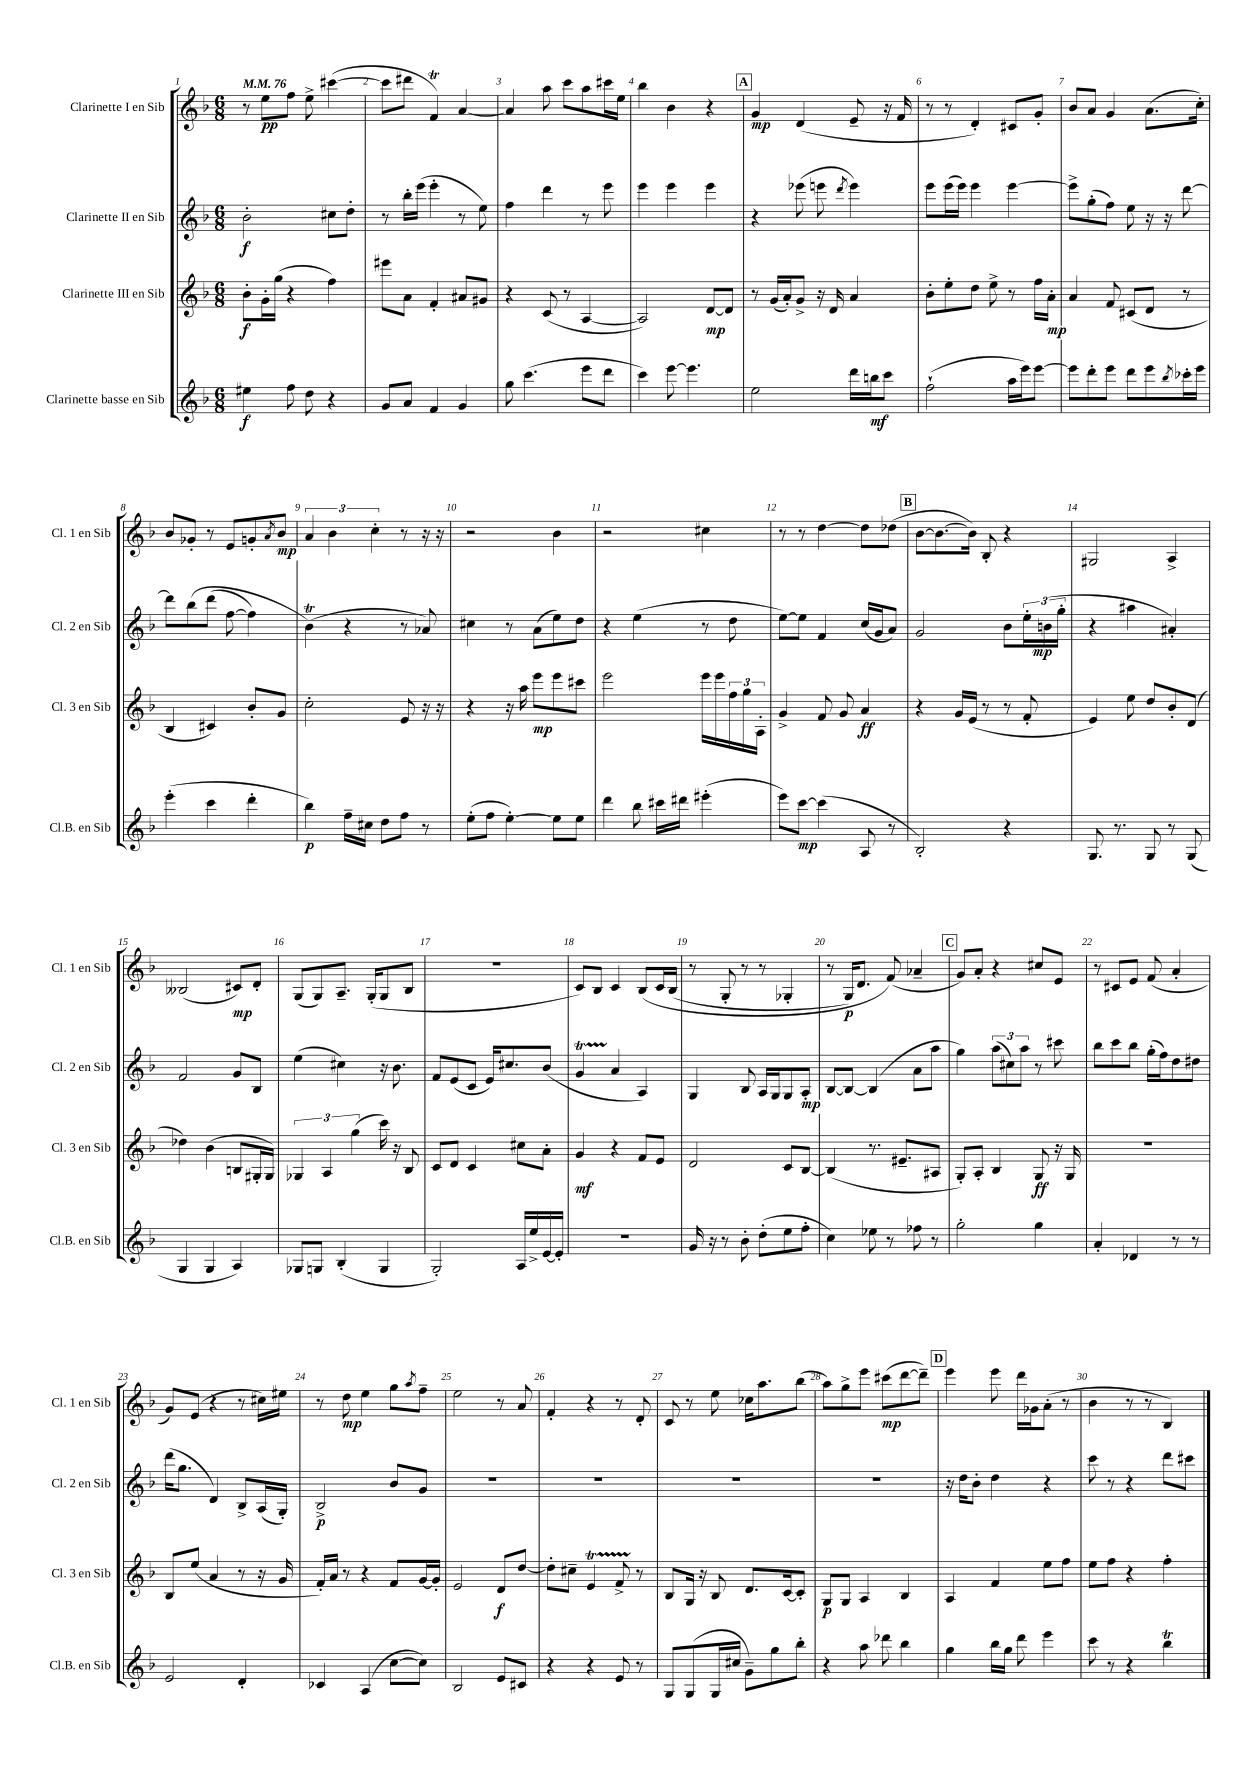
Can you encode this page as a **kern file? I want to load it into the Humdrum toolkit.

**kern	**kern	**kern	**kern
*staff4	*staff3	*staff2	*staff1
*clefG2	*clefG2	*clefG2	*clefG2
*k[b-]	*k[b-]	*k[b-]	*k[b-]
*M6/8	*M6/8	*M6/8	*M6/8
*MM76	*MM76	*MM76	*MM76
4ee#\	8b-'\L	2b-'\	8r
.	16g'\L	.	8ee\L
.	(16gg\JJ	.	.
8ff\	4r	.	8ff\J
8dd\	.	.	8ee^\
4r	4ff\)	8cc#\L	([4ccc#\
.	.	8dd'\J	.
=	=	=	=
8g/L	8eee#\L	8r	8ccc#\]L
8a/J	8a\J	16bb-'\LL	8ddd#\J
.	.	(16eee\JJ	.
4f/	4f'/	4eee'\	4f/)
4g/	8a#/L	8r	[4a/
.	8g#/J	8ee\)	.
=	=	=	=
8gg\	4r	4ff\	4a/]
(4.ccc\	.	.	.
.	(8c/	4ddd\	8aa\
.	8r	.	8ccc\L
8eee\L	[4A/	8r	8aa\
8ddd\J	.	8eee\	16ccc#\L
.	.	.	16ee\JJ
=	=	=	=
4ccc\)	2A/])	4eee\	4bb-\
[8eee\	.	4eee\	4b-\
4.eee\]	.	.	.
.	[8d/L	4eee\	4r
.	8d/]J	.	.
=	=	=	=
2ee\	8r	4r	4g/
.	(16g/LL	.	.
.	16a'/J)	.	.
.	8g^/J	(8eee-\	(4d/
.	16r	8eee\	.
.	16d/	.	.
.	.	8qddd/	.
16ddd\LL	4a/	4eee\)	8e~/
16bb\J	.	.	.
8ccc\J	.	.	16r
.	.	.	16f/
=	=	=	=
(2ff`\	8b-'\L	8eee\L	8r
.	8ee'\	(16eee\L	8r
.	.	16eee\JJ)	.
.	8dd\J	4eee\	4d'/)
.	8ee^\	.	.
16aa\LL	8r	[4eee\	8c#/L
16eee\J)	.	.	.
[8eee\J	16ff\LL	.	8g'/J
.	16a'\JJ	.	.
=	=	=	=
8eee\]L	4a/	8eee^\]L	8b-/L
8ddd'\	.	(8gg'\	8a/J
8eee\J	8f/	8ff\J)	4g/
8ddd\L	(8c#/L	8ee\	.
8eee\	8d/J	16r	(8.a\L
.	.	16r	.
8qbb-/	.	.	.
16ccc-'\L	8r	[8ddd\	.
16eee\JJ	.	.	16cc'\Jk)
=	=	=	=
(4eee'\	4B-/	8ddd\]L	8b-/L
.	.	&(8bb-\	8g-'/J
4ccc\	4c#/)	(8ddd\J	8r
.	.	[8ff\	8e/L
4ddd'\	8b-'/L	4ff\])	8g'/
.	.	.	8qa/
.	8g/J	.	8b-/J
=	=	=	=
4bb-\)	2cc'\	(4b-\&)	6a/
.	.	.	6b-\
16ff~\LL	.	4r	.
16cc#\JJ	.	.	.
.	.	.	6cc'\
8dd\L	.	.	.
8ff\J	8e/	8r	8r
8r	16r	8a-/)	16r
.	16r	.	16r
=	=	=	=
(8ee'\L	4r	4cc#\	2r
8ff\J	.	.	.
[4ee'\)	16r	8r	.
.	16aa\	.	.
.	8eee\L	(8a\L	.
8ee\]L	8eee\	8ee\)	4b-\
8ee\J	8ccc#\J	8dd\J	.
=	=	=	=
4ddd\	2eee\	4r	2r
8bb-\	.	(4ee\	.
16ccc#\LL	.	.	.
16ddd#\JJ	.	.	.
(4eee#'\	16eee\LL	8r	4cc#\
.	16eee\	.	.
.	24ff\	8dd\	.
.	24gg\	.	.
.	24A'\JJ	.	.
=	=	=	=
8eee\L)	4g^/	[8ee\L)	8r
[8ccc\J	.	8ee\]J	8r
(4ccc\]	8f/	4f/	[4dd\
.	8g/	.	.
8A/	4a/	(16cc/LL	8dd\]L
.	.	16g/J	.
8r	.	8a/J)	(8dd-\J
=	=	=	=
2B-'/)	4r	2g/	[8b-\L
.	.	.	8.b-\_
.	16g/LL	.	.
.	(16e/JJ	.	16b-\]Jk)
.	8r	.	8B-'/
4r	8r	8b-\L	4r
.	8f'/	24ee'\L	.
.	.	(24b\	.
.	.	24gg'\JJ	.
=	=	=	=
8.G/	4e/)	4r	2G#/
8.r	.	.	.
.	8ee\	4aa#\	.
8G/	8dd/L	.	.
8r	8b-'/	4a#'/)	4A^/
(8G/	(8d/J	.	.
=	=	=	=
4G/	4dd-\)	2f/	(2B--/
4G/	(4b-\	.	.
4A/)	8B/L	8g/L	8c#/L)
.	16G#'/L	8B-/J	8d'/J
.	16G#/JJ)	.	.
=	=	=	=
8G-/L	6G-/	(4ee\	(8G/L
8G/J	.	.	8G/)
.	6A/	.	.
(4B-'/	.	4cc#\)	8.A~/J
.	(6gg\	.	.
.	.	.	(16G'/LK
4G/	16ccc\)	16r	8G/
.	16r	8.b-\	.
.	8B-/	.	8B-/J
=	=	=	=
2G'/)	8c/L	8f/L	2.r
.	8d/J	(8e/	.
.	4c/	8c/J	.
.	.	16e/LK)	.
.	.	8.cc#/	.
16A/LL	8cc#\L	.	.
16ee^/	.	.	.
[16e/	8a'\J	(8b-/J	.
16e'/]JJ	.	.	.
=	=	=	=
2.r	4g/	4g/	8c/L)
.	.	.	8B-/J
.	4r	4a/	4c/
.	8f/L	4A/)	&(8B-/L
.	8e/J	.	16c/L
.	.	.	(16B-/JJ
=	=	=	=
16g/	2d/	4G/	8r
16r	.	.	.
8r	.	.	8G'/
8b-'\	.	8B-/	8r
(8dd'\L	.	16A/LL	8r
.	.	16G/J	.
8ee\	8c/L	8G/	4G-'/
8ff'\J	[8B-/J	8A'/J	.
=	=	=	=
4cc\)	(4B-/]	[8B-/L	8r
.	.	8B-/_J	16G/LK)
.	.	.	8.d/J
8ee-\	8.r	(4B-/]	.
8r	.	.	(8f/&)
.	8.e#~/L	.	.
8ff-\	.	8a\L	4a-~/
8r	8A#/J	8aa\J	.
=	=	=	=
2gg'\	8G'/L)	4gg\)	8g/L)
.	8A'/J	.	8a'/J
.	4B-/	(12aa\L	4r
.	.	12cc#\)	.
.	.	12aa\J	.
4gg\	8G/	8r	8cc#/L
.	16r	8ccc#\	8e/J
.	16G/	.	.
=	=	=	=
4a'/	2.r	8bb-\L	8r
.	.	8ccc\	8c#/L
4d-/	.	8bb-\J	8e/J
.	.	(16gg'\LL	(8f/
.	.	16ff\J)	.
8r	.	8dd\	4a'/
8r	.	8dd#\J	.
=	=	=	=
2e/	8B-/L	(16ddd\LK	8g/L)
.	.	8.gg\J	.
.	(8ee/J	.	(8e/J
.	4a/	4d/)	4r
4d'/	8r	8B-^/L	8r
.	16r	(16A/L	16cc#\LL)
.	16g/	16G'/JJ)	16ee#\JJ
=	=	=	=
4c-/	16f'/LL)	2B-^/	8r
.	16a/JJ	.	.
.	8r	.	8dd\
(4A/	4r	.	4ee\
[8cc\L	8f/L	8b-/L	8gg\L
.	.	.	8qaa/
8cc\]J)	[16g/L	8g/J	8ff~\J
.	16g'/]JJ	.	.
=	=	=	=
2B-/	2e/	2.r	2ee\
8e/L	8d/L	.	8r
8c#/J	[8dd/J	.	8a/
=	=	=	=
4r	8dd'\]L	2.r	4f'/
.	8cc#~\J	.	.
4r	4e/	.	4r
8e/	8f^/	.	8r
8r	8r	.	8d'/
=	=	=	=
8G/L	8B-/L	2.r	8c/
(8G/	16G/Jk	.	8r
.	16r	.	.
16G/L	8B-/	.	8ee\
16cc#/JJ	.	.	.
8g~\L)	8.d/L	.	16cc-\LK
.	.	.	8.aa\
8gg\	.	.	.
.	[16c/k	.	.
8bb-'\J	8c'/]J	.	(8bb-\J
=	=	=	=
4r	8G/L	2.r	8aa\L)
.	8G/J	.	8gg^\
8aa\	4A/	.	8eee\J
8ddd-\	.	.	(8ccc#\L
4bb-\	4B-/	.	[8ddd\
.	.	.	8ddd~\]J)
=	=	=	=
4gg\	4A/	16r	4eee\
.	.	16dd\LK	.
.	.	8b-'\J	.
16bb-\LL	4f/	4dd\	8eee\
16gg\JJ	.	.	.
8ddd\	.	.	16ddd\LL
.	.	.	16g-\J
4eee\	8ee\L	4r	(8a'\J
.	8ff\J	.	8r
=	=	=	=
8ccc\	8ee\L	8ccc\	4b-\
8r	8ff\J	8r	.
4r	4r	4r	8r
.	.	.	8r
4bb-\	4ff'\	8ddd\L	4B-/)
.	.	8ccc#\J	.
==	==	==	==
*-	*-	*-	*-
